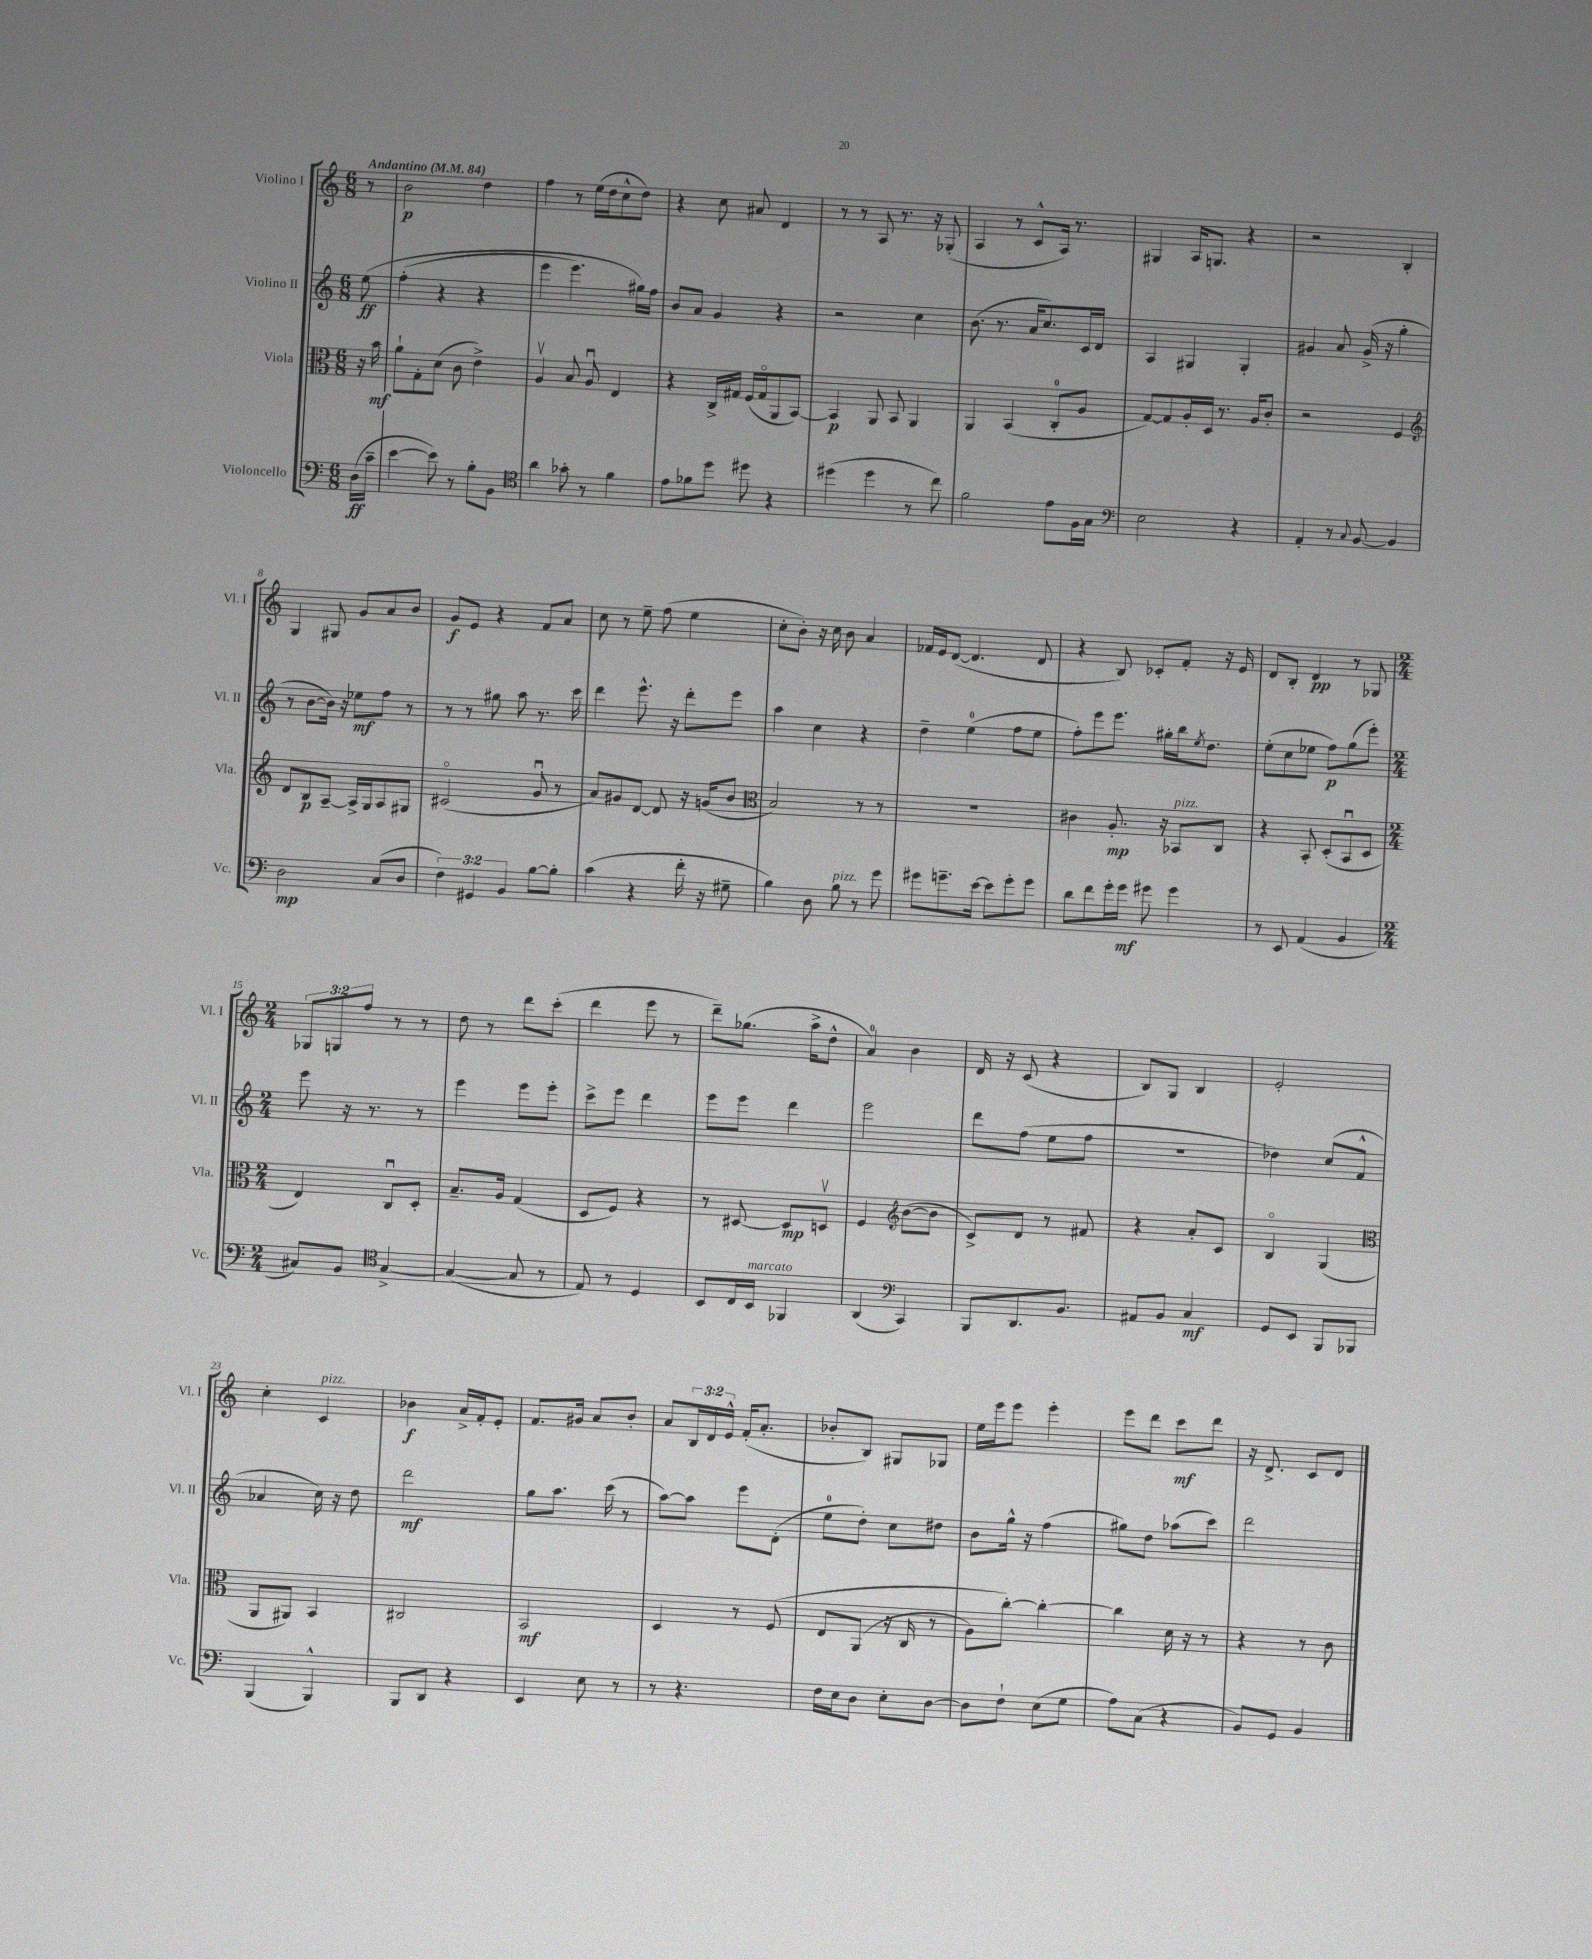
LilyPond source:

<<
\new StaffGroup <<
\new Staff = "s0" \with { instrumentName = "Violino I" shortInstrumentName = "Vl. I" } {
    \clef treble \key c \major \numericTimeSignature \time 6/8 \override Staff.TupletNumber.text = #tuplet-number::calc-fraction-text \partial 8 \tempo "Andantino" 4 = 84
    r8 |
    b'2\p d''4 |
    f''4 r8 e''16( d''16 c''8-^ d''8) |
    r4 c''8 ais'8 d'4 |
    r8 r8 a8 r8. r16 ges8-.( |
    a4 r8 c'8-^ a16) r8. |
    gis4 a16 g8. r4 |
    r2 b4-. |
    g4 gis8 g'8 a'8 b'8 |
    g'8\f e'8 r4 f'8 a'8 |
    c''8 r8 e''8-- f''8( e''4 |
    c''8-. b'8-.) r16 c''16 b'8 a'4 |
    fes'16 e'16 d'8~( d'4. d'8 |
    r4 b8) ces'8-. f'8-. r16 e'16 |
    d'8 b8-. d'4\pp r8 ges8 |
    \numericTimeSignature \time 2/4 \tuplet 3/2 { ges8 g8 f''8 } r8 r8 |
    d''8 r8 d'''8 c'''8-.( |
    d'''4 e'''8 r8 |
    d'''8--) ges''8.( a''16-> d''8-^ |
    a'4-0) b'4 |
    d'16 r16 c'8( r4 |
    b8) g8 b4 |
    e'2-. |
    c''4-. c'4^\markup { \italic "pizz." } |
    bes'4\f a'16-> f'16-. e'8-. |
    f'8. gis'16 a'8 b'8-. |
    a'8 \tuplet 3/2 { b16 d'16 e'16-^ } f'16-.( a'8.-. |
    bes'8-. b8) gis8 ges8 |
    e''16 e'''16 e'''8 e'''4-. |
    e'''8 d'''8 c'''8\mf d'''8 |
    r16 d'8.-> c'8 d'8 \bar "|." |
}
\new Staff = "s1" \with { instrumentName = "Violino II" shortInstrumentName = "Vl. II" } {
    \clef treble \key c \major \numericTimeSignature \time 6/8 \partial 8
    e''8\ff\( |
    f''4-.( r4 r4 |
    e'''4 e'''4.) gis''16\) f''16 |
    b'8 a'8 g'4 r4 |
    r2 c''4 |
    b'8.( r8. a'16 c''8.) c'16 d'16 |
    a4 gis4 gis4-. |
    gis'4 a'8 gis'16->( r16 g''4-. |
    r8 b'8~ b'16) r16 ees''8\mf f''8 r8 |
    r8 r8 gis''8 a''8 r8. c'''16 |
    d'''4 e'''8.-^ r16 d'''8-. e'''8 |
    a''4 c''4 r4 |
    d''4-- e''4-0( f''8 e''8 |
    f''8-.) e'''8 e'''8. gis''16-. b''16 \acciaccatura { e''8 } d''8. |
    e''8-.( c''8 ees''8 f''8\p) g''8( e'''8-.) |
    \numericTimeSignature \time 2/4 e'''8 r16 r8. r8 |
    e'''4 e'''8 e'''8-. |
    c'''8-> e'''8 d'''4 |
    e'''8 e'''8 d'''4 |
    e'''2 |
    d'''8 f''8( e''8 f''8 |
    R2 |
    des''4) c''8( f'8-^ |
    aes'4 c''16) r16 d''8 |
    d'''2\mf |
    g''8 a''8. c'''16( r8 |
    a''8~) a''8 e'''8 d'8-.( |
    e''8-0 d''8-.) c''8 dis''8 |
    b'8 g''16-^ r16 f''4( |
    gis''8) d''8 aes''8( c'''8) |
    d'''2 \bar "|." |
}
\new Staff = "s2" \with { instrumentName = "Viola" shortInstrumentName = "Vla." } {
    \clef alto \key c \major \numericTimeSignature \time 6/8 \partial 8
    r16 b'16\mf |
    a'8-! g8-. d'8( c'8 e'4->) |
    a4\upbow b8 a8\downbow e4 |
    r4 c16-> gis16 f16( gis16\flageolet a,8 b,8~) |
    b,4\p a,8 b,8 a,4 |
    a,4 b,4( c8-0-. a8 |
    g8~) g8 a16-. d16 r8. a16 c'8-. |
    r2 f4 |
    \clef treble d'8 b8\p a8~-- a16-> g16 a8 gis8 |
    cis'2\flageolet( g'8\downbow r8 |
    a'8) gis'8 d'8~ d'8 r16 g'16( b'8 |
    \clef alto b2) r8 r8 |
    R2. |
    cis'4 a8.-.\mp r16 bes,8^\markup { \italic "pizz." } c8 |
    r4 b,8-. d8-.( b,8\downbow d8 |
    \numericTimeSignature \time 2/4 e4) c8\downbow d8-. |
    b8.-- a16 g4( |
    d8 f8) r4 |
    r8 dis8~ dis8\mp d8\upbow |
    f4 \clef treble b'8~( b'8 |
    c'8->) d'8 r8 fis'8 |
    r4 a'8-. c'8 |
    b4\flageolet g4( |
    \clef alto a,8 ais,8) b,4 |
    cis2 |
    b,2\mf |
    d4 r8 f8\( |
    e8 a,8( r16 c16 r8 |
    a8) c''8~-.\) c''4~-. |
    c''4 d'16 r16 r8 |
    r4 r8 c'8 \bar "|." |
}
\new Staff = "s3" \with { instrumentName = "Violoncello" shortInstrumentName = "Vc." } {
    \clef bass \key c \major \numericTimeSignature \time 6/8 \override Staff.TupletNumber.text = #tuplet-number::calc-fraction-text \partial 8
    d16\ff( c'16-- |
    e'4~ e'8) r8 b8-. b,8 |
    \clef tenor a'4 ges'8-. r8 f'4 |
    e'8 fes'8 d''8 dis''8 r4 |
    dis''4( dis''4 r8 c''8) |
    f'2 e'8 f16 g16 |
    \clef bass e2 r4 |
    a,4-. r8 \appoggiatura { c8 } b,8~ b,4 |
    d2\mp c8( d8 |
    \tuplet 3/2 { f4) gis,4 b,4 } b8~ b8-. |
    c'4( r4 f'16-. r16 gis8-- |
    b4) d8 b8^\markup { \italic "pizz." } r8 g'8 |
    gis'8 g'8.-- e'16~ e'8 g'8-. g'8 |
    d'8 f'8 g'16-. g'16\mf gis'8 gis'4 |
    r8 e,8 a,4( b,4 |
    \numericTimeSignature \time 2/4 cis8) b,8 \clef tenor g4~-> |
    g4~( g8 r8 |
    e8) r8 d4 |
    b,8 c16 b,16^\markup { \italic "marcato" } fes,4 |
    a,4( \clef bass c,4) |
    b,,8 d,8. b,8. |
    ais,8 b,8 c4\mf |
    g,8 e,8 b,,8 bes,,8 |
    b,,4( b,,4-^) |
    b,,8 d,8 r4 |
    e,4 e8 r8 |
    r8 r4. |
    f16 e16 d8 e8-. d8~ |
    d8 f8-! e8( g8 |
    a8) c8( r4 |
    b,8) g,8 b,4 \bar "|." |
}
>>
>>
